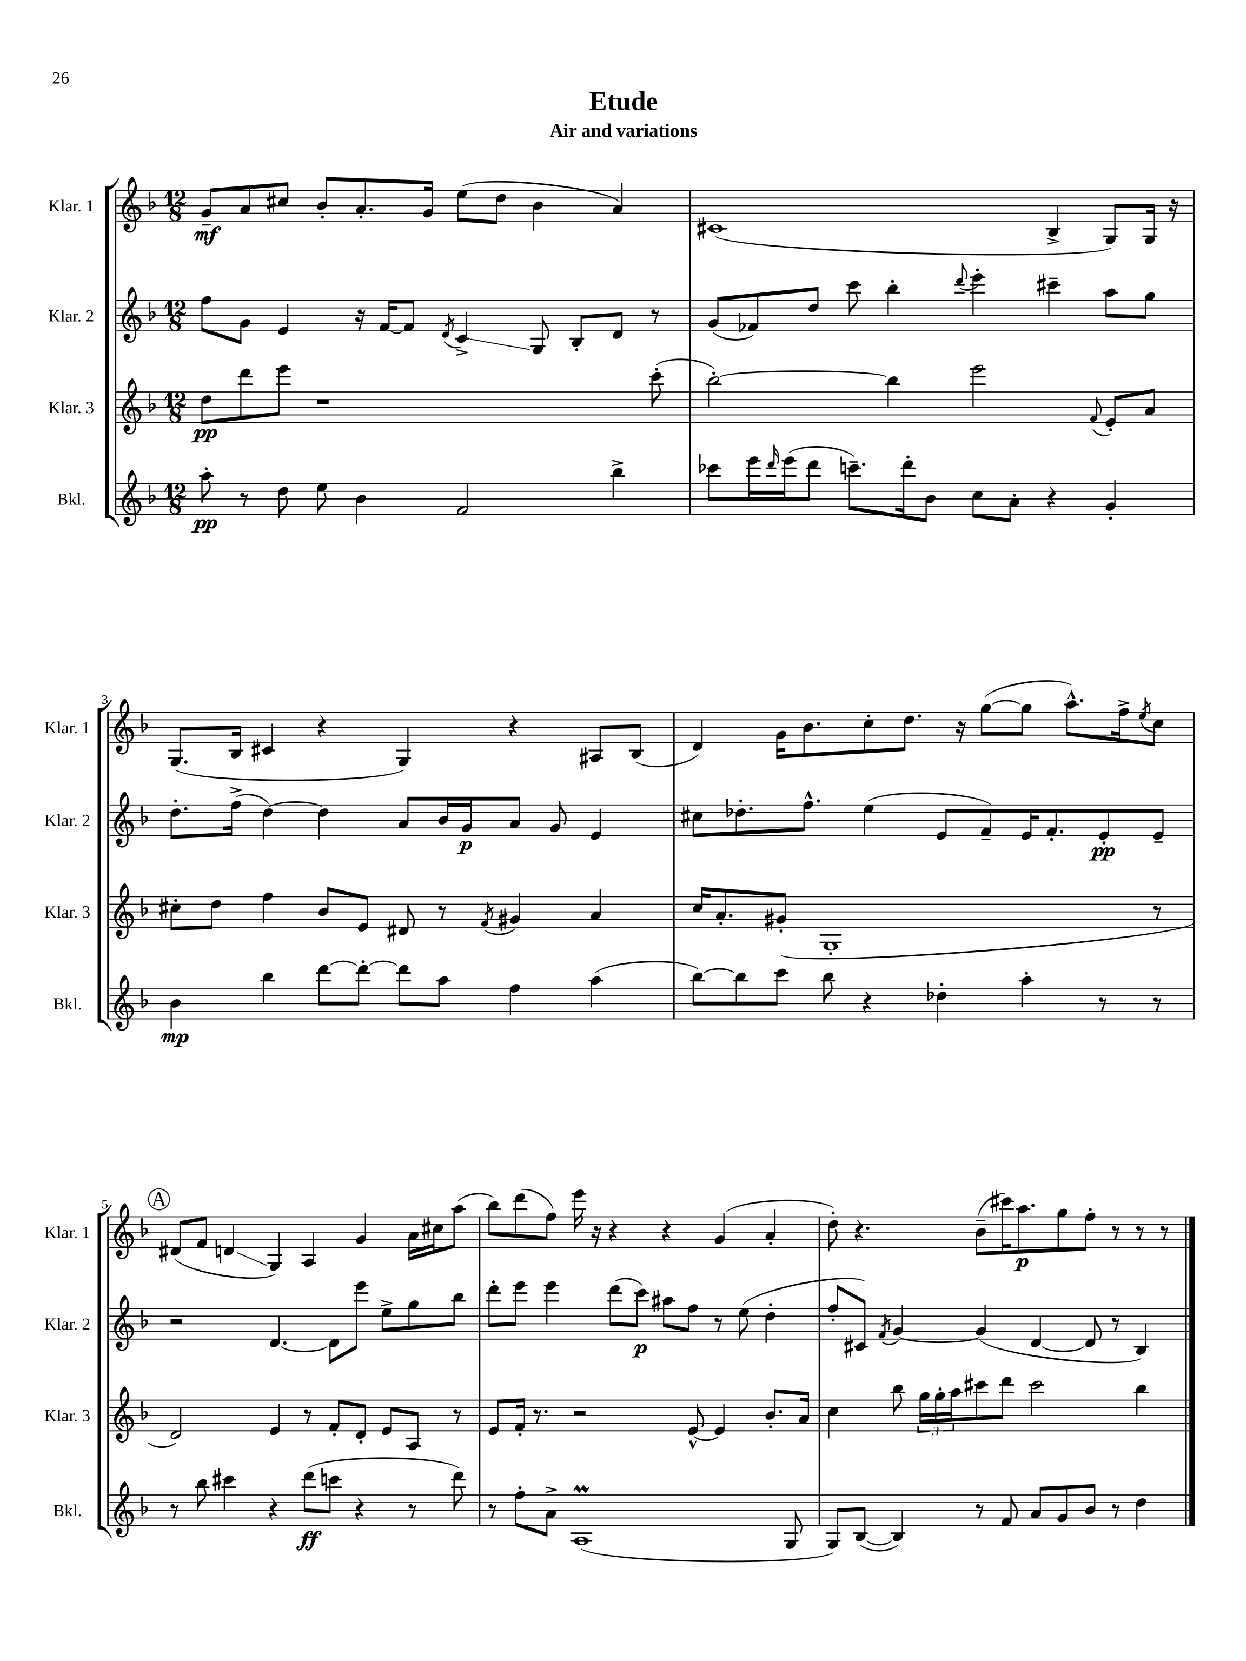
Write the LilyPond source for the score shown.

\header { title = "Etude" subtitle = "Air and variations" }
<<
\new StaffGroup <<
\new Staff = "s0" \with { instrumentName = "Klar. 1" shortInstrumentName = "Klar. 1" } {
    \clef treble \key f \major \numericTimeSignature \time 12/8
    g'8--\mf a'8 cis''8 bes'8-. a'8.-. g'16 e''8( d''8 bes'4 a'4) |
    cis'1( bes4-> g8) g16 r16 |
    g8.( bes16 cis'4 r4 g4) r4 ais8 bes8( |
    d'4) g'16 bes'8. c''8-. d''8. r16 g''8~( g''8 a''8.-^) f''16-> \acciaccatura { e''8 } c''8 |
    \mark \markup { \circle "A" } dis'8( f'8 d'4\glissando g4) a4 g'4 a'16 cis''16 a''8( |
    bes''8) d'''8( f''8) e'''16 r16 r4 r4 g'4( a'4-. |
    d''8-.) r4. bes'8--( cis'''16) a''8.\p g''8 f''8-. r8 r8 r8 \bar "|." |
}
\new Staff = "s1" \with { instrumentName = "Klar. 2" shortInstrumentName = "Klar. 2" } {
    \clef treble \key f \major \numericTimeSignature \time 12/8
    f''8 g'8 e'4 r16 f'16~ f'8 \acciaccatura { d'8 } c'4->\glissando g8 bes8-. d'8 r8 |
    g'8( fes'8) d''8 c'''8 bes''4-. \appoggiatura { d'''8 } e'''4-. cis'''4-- a''8 g''8 |
    d''8.-. f''16->( d''4~) d''4 a'8 bes'16 g'16\p a'8 g'8 e'4 |
    cis''8 des''8.-. f''8.-^ e''4( e'8 f'8--) e'16 f'8.-. e'8-.\pp e'8-- |
    \mark \markup { \circle "A" } r2 d'4.~ d'8 e'''8 e''8-> g''8 bes''8 |
    d'''8-. e'''8 e'''4 d'''8( c'''8\p) ais''8 f''8 r8 e''8( d''4-. |
    f''8-. cis'8) \acciaccatura { f'8 } g'4~ g'4( d'4~ d'8 r8 bes4) \bar "|." |
}
\new Staff = "s2" \with { instrumentName = "Klar. 3" shortInstrumentName = "Klar. 3" } {
    \clef treble \key f \major \numericTimeSignature \time 12/8
    d''8\pp d'''8 e'''8 r1 c'''8-.( |
    bes''2~-.) bes''4 e'''2 \appoggiatura { f'8 } e'8-. a'8 |
    cis''8-. d''8 f''4 bes'8 e'8 dis'8 r8 \acciaccatura { f'8 } gis'4 a'4 |
    c''16 a'8.-. gis'8-.( g1-. r8 |
    \mark \markup { \circle "A" } d'2) e'4 r8 f'8-. d'8-. e'8 a8 r8 |
    e'8 f'16-. r8. r2 e'8~-^ e'4 bes'8.-. a'16 |
    c''4 bes''8 \tuplet 3/2 { g''16 g''16-. a''16 } cis'''8 d'''8 cis'''2 bes''4 \bar "|." |
}
\new Staff = "s3" \with { instrumentName = "Bkl." shortInstrumentName = "Bkl." } {
    \clef treble \key f \major \numericTimeSignature \time 12/8
    a''8-.\pp r8 d''8 e''8 bes'4 f'2 bes''4-> |
    ces'''8 e'''16 \grace { d'''16 } e'''16( d'''8 c'''8.--) d'''16-. bes'8 c''8 a'8-. r4 g'4-. |
    bes'4\mp bes''4 d'''8~ d'''8~-. d'''8 a''8 f''4 a''4( |
    bes''8~) bes''8 c'''8 bes''8 r4 des''4-. a''4-. r8 r8 |
    \mark \markup { \circle "A" } r8 bes''8 cis'''4 r4 d'''8\ff( c'''8 r4 r8 d'''8) |
    r8 f''8-. a'8-> a1\prall( g8 |
    g8) bes8~( bes4) r8 f'8 a'8 g'8 bes'8 r8 d''4 \bar "|." |
}
>>
>>
